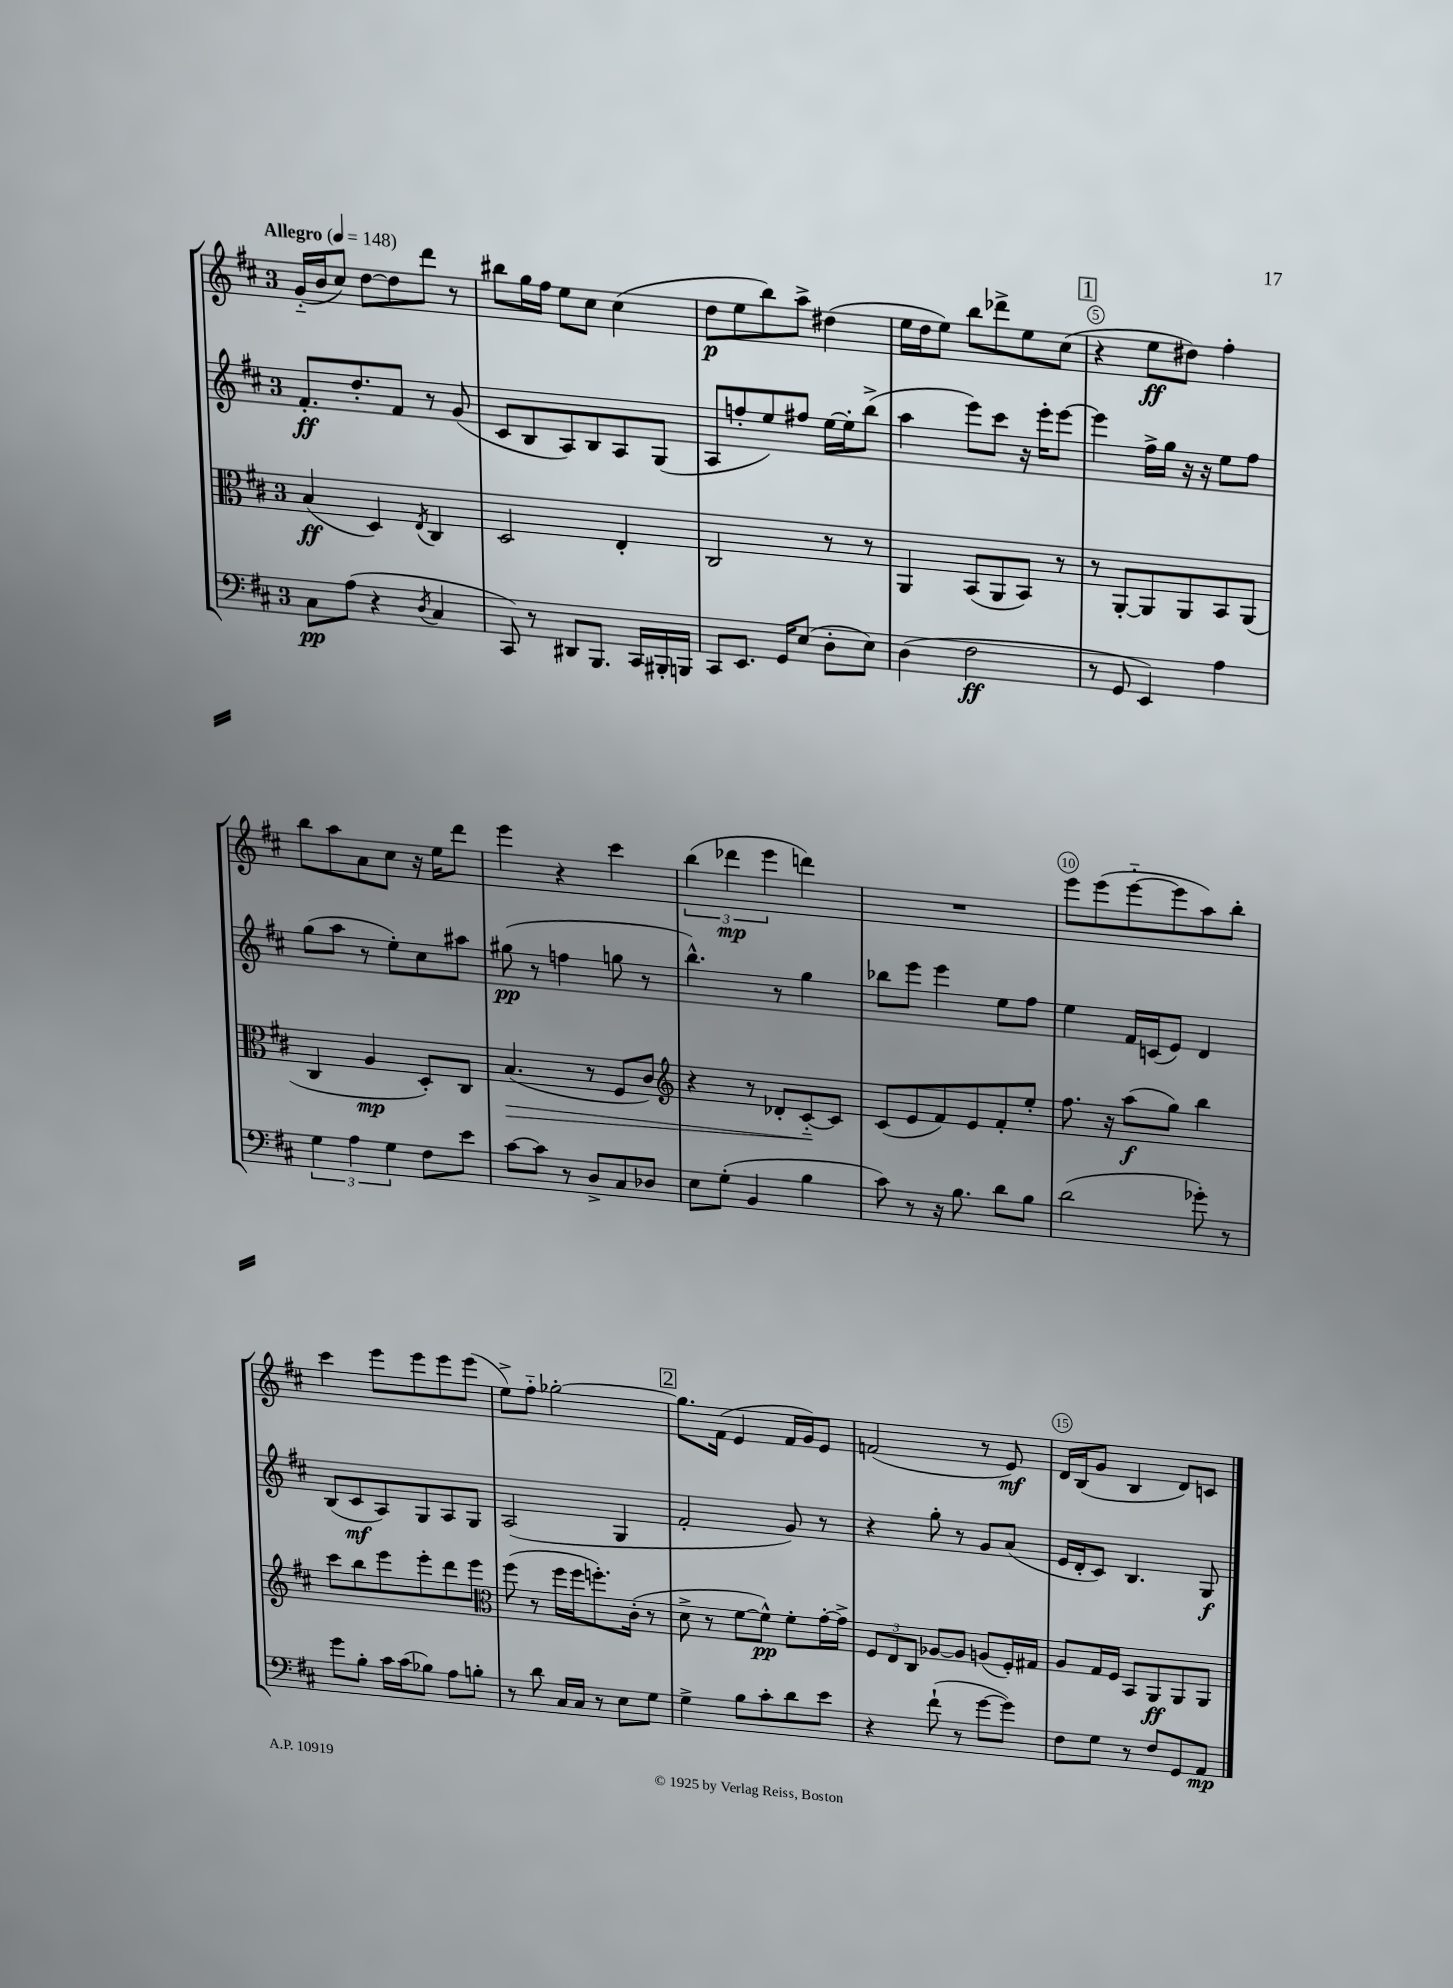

**kern	**dynam	**kern	**dynam	**kern	**dynam	**kern	**dynam
*part4	*part4	*part3	*part3	*part2	*part2	*part1	*part1
*staff4	*staff4	*staff3	*staff3	*staff2	*staff2	*staff1	*staff1
*clefF4	*	*clefC3	*	*clefG2	*	*clefG2	*
*k[f#c#]	*	*k[f#c#]	*	*k[f#c#]	*	*k[f#c#]	*
*M3/4	*	*M3/4	*	*M3/4	*	*M3/4	*
*MM148	*	*MM148	*	*MM148	*	*MM148	*
=1	=1	=1	=1	=1	=1	=1	=1
!	!	!	!	!	!	!LO:TX:a:B:t=Allegro	!
8C#\L	pp	(4B/	ff	8.f#'/L	ff	(16g/LL	.
.	.	.	.	.	.	16b/J	.
(8A\J	.	.	.	.	.	8cc#/J)	.
.	.	.	.	8.dd'/	.	.	.
4r	.	4D/)	.	.	.	[8dd\L	.
.	.	.	.	8f#/J	.	8dd\]	.
8qD/	.	8qE/	.	.	.	.	.
4C#/	.	4C#/	.	8r	.	8ddd\J	.
.	.	.	.	(8g/	.	8r	.
=2	=2	=2	=2	=2	=2	=2	=2
8CC#/)	.	2D/	.	8c#/L	.	8bb#X\L	.
8r	.	.	.	8B/	.	16gg\L	.
.	.	.	.	.	.	16ff#\JJ	.
8DD#X/L	.	.	.	8A/)	.	8ee\L	.
8.BBB/J	.	.	.	8B/	.	8cc#\J	.
.	.	4E'/	.	8A/	.	(4cc#\	.
16CC#/LL	.	.	.	.	.	.	.
16BBB#X'/	.	.	.	(8G/J	.	.	.
16BBBn/JJ	.	.	.	.	.	.	.
=3	=3	=3	=3	=3	=3	=3	=3
8CC#/L	.	2C#/	.	8A/L	.	8dd\L	p
8.EE/J	.	.	.	8ffn'/	.	8ee\	.
.	.	.	.	8ee/)	.	8bb\)	.
16GG/KL	.	.	.	.	.	.	.
(8E/J	.	.	.	8ff#X/J	.	8aa^\J	.
8D'\L	.	8r	.	[16ee\LL	.	(4dd#X\	.
.	.	.	.	16ee'\J]	.	.	.
8E\J)	.	8r	.	(8bb^\J	.	.	.
=4	=4	=4	=4	=4	=4	=4	=4
(4D\	.	4AA/	.	4aa\	.	16ee\LL	.
.	.	.	.	.	.	16dd\J	.
.	.	.	.	.	.	8ee\J)	.
2F#\	ff	(8BB/L	.	8eee\L)	.	8bb\L	.
.	.	8AA/	.	8ccc#\J	.	8ddd-X^\	.
.	.	8BB/J)	.	16r	.	8ee\	.
.	.	.	.	16eee'\KL	.	.	.
.	.	8r	.	[8eee\J	.	(8cc#\J	.
!!LO:REH:place=s1:t=1
=5	=5	=5	=5	=5	=5	=5	=5
8r	.	8r	.	4eee\]	.	4r	.
8GG/	.	[8AA'/L	.	.	.	.	.
4EE/)	.	8AA/]	.	16ff#^\LL	.	8ee\L	ff
.	.	.	.	16gg\JJ	.	.	.
.	.	8AA/	.	16r	.	8dd#X\J)	.
.	.	.	.	16r	.	.	.
4A\	.	8BB/	.	8ee\L	.	4ff#'\	.
.	.	(8AA/J	.	8ff#\J	.	.	.
!!LO:LB:g=z
=6	=6	=6	=6	=6	=6	=6	=6
6G\	.	4C#/	.	(8gg\L	.	8bb\L	.
.	.	.	.	8aa\J	.	8aa\	.
6A\	.	.	.	.	.	.	.
.	.	4A/	mp	8r	.	8a\	.
6G\	.	.	.	.	.	.	.
.	.	.	.	8ee'\L)	.	8cc#\J	.
8F#\L	.	8D'/L)	.	8cc#\	.	16r	.
.	.	.	.	.	.	16ee\KL	.
8e\J	.	8C#/J	.	8aa#X\J	.	8ddd\J	.
=7	=7	=7	=7	=7	=7	=7	=7
!	!	!	!LO:HP:b	!	!	!	!
[8c#\L	.	(4.B/	>	(8gg#X\	pp	4eee\	.
8c#\J]	.	.	.	8r	.	.	.
8r	.	.	.	4ffn\	.	4r	.
8D^/L	.	8r	.	.	.	.	.
8C#/	.	8F#/L	.	8ggn\	.	4ccc#\	.
8D-X/J	.	8c#/J)	.	8r	.	.	.
=8	=8	=8	=8	=8	=8	=8	=8
*	*	*clefG2	*	*	*	*	*
8E\L	.	4r	.	4.bb^^\)	.	(6bb\	.
(8G'\J	.	.	.	.	.	.	.
.	.	.	.	.	.	6ddd-X\	mp
4BB/	.	8r	.	.	.	.	.
.	.	.	.	.	.	6eee\	.
.	.	8d-X'/L	.	8r	.	.	.
4B\	.	[8c#/	.	4gg\	.	4dddn\)	.
.	.	8c#/J]	]	.	.	.	.
=9	=9	=9	=9	=9	=9	=9	=9
8c#\)	.	(8c#/L	.	8bb-X\L	.	2.r	.
8r	.	8e/	.	8eee\J	.	.	.
16r	.	8f#/)	.	4eee\	.	.	.
8.B\	.	.	.	.	.	.	.
.	.	8e/	.	.	.	.	.
8d\L	.	8f#'/	.	8ee\L	.	.	.
8B\J	.	8ee'/J	.	8ff#\J	.	.	.
=10	=10	=10	=10	=10	=10	=10	=10
(2d\	.	8.ff#\	.	4ee\	.	8eee\L	.
.	.	.	.	.	.	(8eee\	.
.	.	16r	.	.	.	.	.
.	.	(8aa\L	f	16f#/LL	.	[8eee\	.
.	.	.	.	(16cn/J	.	.	.
.	.	8gg\J)	.	8e/J)	.	8eee\]	.
8g-X'\)	.	4bb\	.	4d/	.	8aa\)	.
8r	.	.	.	.	.	8bb'\J	.
!!LO:LB:g=z
=11	=11	=11	=11	=11	=11	=11	=11
8g\L	.	8ccc#\L	.	(8B/L	.	4ccc#\	.
8B'\J	.	8bb\	.	8c#/	mf	.	.
16c#\LL	.	8eee\	.	8A/)	.	8eee\L	.
(16c#\J	.	.	.	.	.	.	.
8B-X\J)	.	8eee'\	.	8G/	.	8eee\	.
8A\L	.	8ddd\	.	8A/	.	8eee\	.
8Bn'\J	.	8eee\J	.	8G/J	.	(8eee\J	.
=12	=12	=12	=12	=12	=12	=12	=12
*	*	*clefC3	*	*	*	*	*
8r	.	(8ff#\	.	(2A/	.	8ee^\L)	.
8d\	.	8r	.	.	.	8ff#\J	.
16C#/LL	.	16ff#\LL	.	.	.	[2gg-X'\	.
16C#/JJ	.	16ff#\J	.	.	.	.	.
8r	.	8.ffn'\)	.	.	.	.	.
8E\L	.	.	.	4G/	.	.	.
.	.	(16c#'\Jk	.	.	.	.	.
8G\J	.	8r	.	.	.	.	.
!!LO:REH:place=s1:t=2
=13	=13	=13	=13	=13	=13	=13	=13
4G^\	.	8d^\	.	2f#'/	.	8.gg-\L]	.
.	.	8r	.	.	.	.	.
.	.	.	.	.	.	(16f#\Jk	.
8B\L	.	[8f#\L	.	.	.	4e/	.
8c#'\	.	8f#^^\J])	pp	.	.	.	.
8d\	.	8f#'\L	.	8g/)	.	16f#/LL	.
.	.	.	.	.	.	16g/J)	.
8e\J	.	[16g'\L	.	8r	.	8e/J	.
.	.	16g^\JJ]	.	.	.	.	.
=14	=14	=14	=14	=14	=14	=14	=14
4r	.	12F#/L	.	4r	.	(2fn/	.
.	.	12E/	.	.	.	.	.
.	.	12C#/J	.	.	.	.	.
(8f#`\	.	[8A-X/L	.	8gg'\	.	.	.
8r	.	8A-/J]	.	8r	.	.	.
[8g\L	.	(8An/L	.	8g/L	.	8r	.
8g\J])	.	16F#'/L)	.	(8a/J	.	8e/)	mf
.	.	16G#X/JJ	.	.	.	.	.
=15	=15	=15	=15	=15	=15	=15	=15
8F#\L	.	8A/L	.	16e/LL	.	16d/LL	.
.	.	.	.	16d'/J	.	(16B/J	.
8G\J	.	16G/L	.	8c#/J)	.	8g/J	.
.	.	16F#/JJ	.	.	.	.	.
8r	.	8BB/L	.	4.B/	.	4B/	.
8F#/L	.	8AA/	ff	.	.	.	.
8GG/	.	8AA/	.	.	.	8d/L)	.
8AA/J	mp	8AA/J	.	8G/	f	8cn/J	.
==	==	==	==	==	==	==	==
*-	*-	*-	*-	*-	*-	*-	*-
